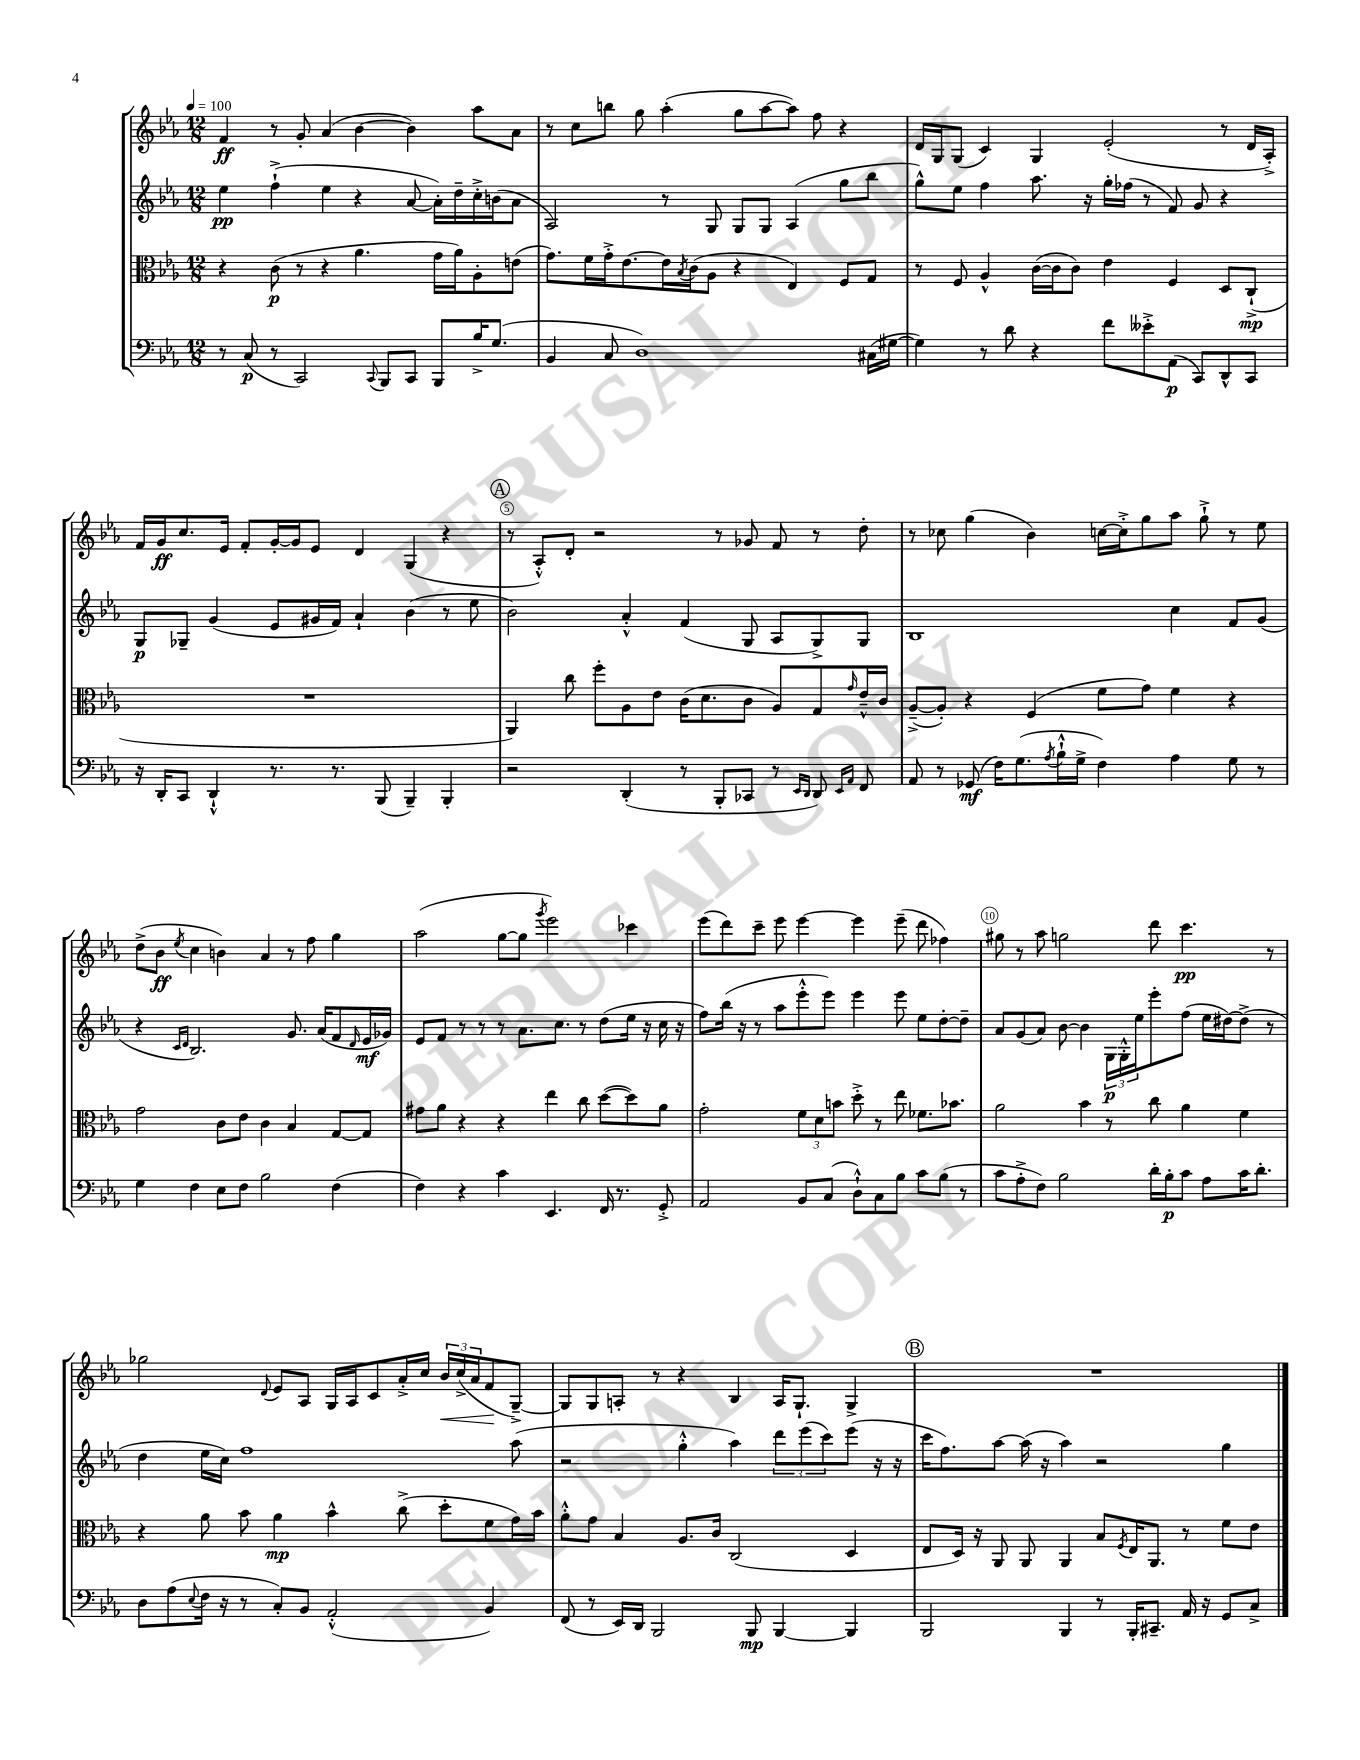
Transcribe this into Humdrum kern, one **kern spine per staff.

**kern	**dynam	**kern	**dynam	**kern	**dynam	**kern	**dynam
*part4	*part4	*part3	*part3	*part2	*part2	*part1	*part1
*staff4	*staff4	*staff3	*staff3	*staff2	*staff2	*staff1	*staff1
*clefF4	*	*clefC3	*	*clefG2	*	*clefG2	*
*k[b-e-a-]	*	*k[b-e-a-]	*	*k[b-e-a-]	*	*k[b-e-a-]	*
*M12/8	*	*M12/8	*	*M12/8	*	*M12/8	*
*MM100	*	*MM100	*	*MM100	*	*MM100	*
=1	=1	=1	=1	=1	=1	=1	=1
8r	.	4r	.	4ee-\	pp	4f/	ff
(8C/	p	.	.	.	.	.	.
8r	.	(8c\	p	(4ff`^\	.	8r	.
2CC/)	.	8r	.	.	.	8g'/	.
.	.	4r	.	4ee-\	.	(4a-/	.
.	.	4.a-\	.	4r	.	[4b-\	.
8qqCC/	.	.	.	.	.	.	.
8BBB-/L	.	.	.	.	.	.	.
8CC/J	.	.	.	[8a-/	.	4b-\])	.
8BBB-/L	.	16g\LL	.	16a-'\LL])	.	.	.
.	.	16a-\J)	.	16dd~\	.	.	.
16B-^/K	.	8A-'\	.	16cc'^\	.	8aa-\L	.
(8.G/J	.	.	.	(16bn\J	.	.	.
.	.	(8en\J	.	8a-\J	.	8a-\J	.
=2	=2	=2	=2	=2	=2	=2	=2
4BB-/	.	8.g\L)	.	2A-/)	.	8r	.
.	.	.	.	.	.	8cc\L	.
.	.	16f\L	.	.	.	.	.
8C/	.	16g'^\J	.	.	.	8bbn\J	.
.	.	[8.e-\	.	.	.	.	.
1D)	.	.	.	.	.	8gg\	.
.	.	16e-\L]	.	8r	.	(4aa-'\	.
.	.	8qB-/	.	.	.	.	.
.	.	(16c\J	.	.	.	.	.
.	.	8A-\J	.	8G/	.	.	.
.	.	4r	.	8G/L	.	8gg\L	.
.	.	.	.	8G/J	.	[8aa-\	.
.	.	4E-/)	.	(4A-/	.	8aa-\J])	.
.	.	.	.	.	.	8ff\	.
.	.	8F/L	.	8gg\L	.	4r	.
(16C#X\LL	.	8G/J	.	8bb-\J	.	.	.
[16G#X\JJ	.	.	.	.	.	.	.
=3	=3	=3	=3	=3	=3	=3	=3
4G#\])	.	8r	.	8gg^^\L)	.	16d/LL	.
.	.	.	.	.	.	16G/J	.
.	.	8F/	.	8ee-\J	.	(8G/J	.
8r	.	4A-^^/	.	4ff\	.	4c/)	.
8d\	.	.	.	.	.	.	.
4r	.	([16c\LL	.	8.aa-\	.	4G/	.
.	.	16c\J]	.	.	.	.	.
.	.	8c\J)	.	.	.	.	.
.	.	.	.	16r	.	.	.
8f\L	.	4e-\	.	16gg'\LL	.	(2e-'/	.
.	.	.	.	(16ff-X\JJ	.	.	.
8e--X'^\	.	.	.	8r	.	.	.
(8AA-\J	p	4F/	.	8f/)	.	.	.
8CC/L)	.	.	.	8g/	.	.	.
8DD^^/	.	8D/L	.	4r	.	8r	.
8CC/J	.	(8C`^/J	mp	.	.	16d/LL	.
.	.	.	.	.	.	16A-'^/JJ)	.
!!LO:LB:g=z
=4	=4	=4	=4	=4	=4	=4	=4
16r	.	1.r	.	8G/L	p	16f/LL	.
16DD'/KL	.	.	.	.	.	16g/J	ff
8CC/J	.	.	.	8G-X~/J	.	8.cc/	.
4DD`^^/	.	.	.	(4g/	.	.	.
.	.	.	.	.	.	16e-/Jk	.
.	.	.	.	.	.	8f'/L	.
8.r	.	.	.	8e-/L	.	[16g'/L	.
.	.	.	.	.	.	16g/J]	.
.	.	.	.	16g#X/L	.	8e-/J	.
8.r	.	.	.	16f/JJ)	.	.	.
.	.	.	.	4a-`/	.	4d/	.
(8BBB-/	.	.	.	.	.	.	.
4BBB-~/)	.	.	.	(4b-\	.	(4G/	.
4BBB-'/	.	.	.	8r	.	4r	.
.	.	.	.	8ee-\	.	.	.
!!LO:REH:place=s1:t=A
=5	=5	=5	=5	=5	=5	=5	=5
2r	.	4AA-/)	.	2b-\)	.	8r	.
.	.	.	.	.	.	8A-'^^/L)	.
.	.	8cc\	.	.	.	8d'/J	.
.	.	8ff'\L	.	.	.	2r	.
(4DD'/	.	8A-\	.	4a-'^^/	.	.	.
.	.	8e-\J	.	.	.	.	.
8r	.	(16c\KL	.	(4f/	.	.	.
.	.	8.d\	.	.	.	.	.
8BBB-'/L	.	.	.	.	.	8r	.
8CC-X/J	.	8c\J	.	8G/	.	8g-X/	.
8r	.	8A-/L)	.	8A-/L	.	8f/	.
16qqEE-/LL	.	.	.	.	.	.	.
16qqDD/JJ	.	.	.	.	.	.	.
8DD/)	.	8G/	.	8G^/)	.	8r	.
16qqEE-/LL	.	.	.	.	.	.	.
16qqAA-/JJ	.	16qqg/	.	.	.	.	.
8FF/	.	16e-~^^/L	.	8G/J	.	8dd'\	.
.	.	16c/JJ	.	.	.	.	.
=6	=6	=6	=6	=6	=6	=6	=6
8AA-/	.	([8A-~^/L	.	1B-	.	8r	.
8r	.	8A-'/J])	.	.	.	8cc-X\	.
(8GG-X/	mf	4r	.	.	.	(4gg\	.
16F\KL)	.	.	.	.	.	.	.
(8.G\	.	.	.	.	.	.	.
.	.	(4F/	.	.	.	4b-\)	.
8qA-/	.	.	.	.	.	.	.
16B-`^^\L	.	.	.	.	.	.	.
16G^\JJ	.	.	.	.	.	.	.
4F\)	.	8f\L	.	.	.	[16ccn\LL	.
.	.	.	.	.	.	16cc'^\J]	.
.	.	8g\J)	.	.	.	8gg\	.
4A-\	.	4f\	.	4cc\	.	8aa-\J	.
.	.	.	.	.	.	8gg`^\	.
8G\	.	4r	.	8f/L	.	8r	.
8r	.	.	.	(8g/J	.	8ee-\	.
!!LO:LB:g=z
=7	=7	=7	=7	=7	=7	=7	=7
4G\	.	2g\	.	4r	.	(8dd^\L	.
.	.	.	.	.	.	8b-\J	ff
.	.	.	.	16qqc/LL	.	.	.
.	.	.	.	16qqd/JJ	.	8qee-/	.
4F\	.	.	.	2.B-/)	.	4cc\	.
8E-\L	.	8c\L	.	.	.	4bn\)	.
8F\J	.	8e-\J	.	.	.	.	.
2B-\	.	4c\	.	.	.	4a-/	.
.	.	4B-/	.	8.g/	.	8r	.
.	.	.	.	.	.	8ff\	.
.	.	.	.	(16a-/KL	.	.	.
(4F\	.	[8G/L	.	8f/	.	4gg\	.
.	.	.	.	16qqd/	.	.	.
.	.	8G/J]	.	16e-/L	mf	.	.
.	.	.	.	16g-X/JJ)	.	.	.
=8	=8	=8	=8	=8	=8	=8	=8
4F\)	.	8g#X\L	.	8e-/L	.	(2aa-\	.
.	.	8a-\J	.	8f/J	.	.	.
4r	.	4r	.	8r	.	.	.
.	.	.	.	8r	.	.	.
4c\	.	4r	.	8r	.	[8gg\L	.
.	.	.	.	8.a-\L	.	8gg\J]	.
.	.	.	.	.	.	8qggg/	.
4.EE-/	.	4ee-\	.	.	.	2eee-\)	.
.	.	.	.	8.cc\J	.	.	.
.	.	8cc\	.	8r	.	.	.
16FF/	.	([8dd\L	.	(8dd\L	.	.	.
8.r	.	.	.	.	.	.	.
.	.	8dd\])	.	16ee-\Jk	.	4ccc-X\	.
.	.	.	.	16r	.	.	.
8GG'^/	.	8a-\J	.	16cc\	.	.	.
.	.	.	.	16r	.	.	.
=9	=9	=9	=9	=9	=9	=9	=9
2AA-/	.	2g'\	.	8ff\L)	.	(8eee-\L	.
.	.	.	.	(16bb-\Jk	.	8ddd\)	.
.	.	.	.	16r	.	.	.
.	.	.	.	8r	.	8ccc~\J	.
.	.	.	.	8aa-\L	.	8eee-\	.
8BB-/L	.	12f\L	.	8eee-'^^\	.	[4eee-\	.
.	.	12d\	.	.	.	.	.
(8C/J	.	.	.	8eee-\J)	.	.	.
.	.	12bn\J	.	.	.	.	.
8D`^^\L)	.	8dd'^\	.	4eee-\	.	4eee-\]	.
8C\	.	8r	.	.	.	.	.
8B-\J	.	8ee-\	.	8eee-\	.	(8eee-~\	.
8c\L	.	8.f-X\L	.	8ee-\L	.	8ddd\	.
(8B-\J	.	.	.	[8dd'\	.	4ff-X\)	.
.	.	8.b-X\J	.	.	.	.	.
8r	.	.	.	8dd~\J]	.	.	.
=10	=10	=10	=10	=10	=10	=10	=10
8c\L	.	2a-\	.	8a-/L	.	8gg#X\	.
8A-'^\	.	.	.	(8g/	.	8r	.
8F\J)	.	.	.	8a-/J)	.	8aa-\	.
2B-\	.	.	.	[8b-\	.	2ggn\	.
.	.	4b-\	.	4b-\]	.	.	.
.	.	8r	.	24G\LL	p	.	.
.	.	.	.	24G'^^\	.	.	.
.	.	.	.	24ee-\J	.	.	.
16d'\LL	.	8cc\	.	8eee-'\	.	8ddd\	.
16B-'\J	p	.	.	.	.	.	.
8c\J	.	4a-\	.	(8ff\J	.	4.ccc\	pp
8A-\L	.	.	.	16ee-\LL	.	.	.
.	.	.	.	[16dd#X\J)	.	.	.
16c\K	.	4f\	.	(8dd#^\J]	.	.	.
8.d'\J	.	.	.	.	.	.	.
.	.	.	.	8r	.	8r	.
!!LO:LB:g=z
=11	=11	=11	=11	=11	=11	=11	=11
8D\L	.	4r	.	4dd\	.	2gg-X\	.
(8A-\	.	.	.	.	.	.	.
8qqE-/	.	.	.	.	.	.	.
16F\Jk	.	8a-\	.	16ee-\LL	.	.	.
16r	.	.	.	16cc\JJ)	.	.	.
8r	.	8b-\	.	1ff	.	.	.
.	.	.	.	.	.	8qqd/	.
8C'/L)	.	4a-\	mp	.	.	8e-/L	.
8BB-/J	.	.	.	.	.	8A-/J	.
(2AA-'^^/	.	4b-^^\	.	.	.	16G/LL	.
.	.	.	.	.	.	16A-/J	.
.	.	.	.	.	.	8c/	.
.	.	(8cc^\	.	.	.	16a-'^/L	.
.	.	.	.	.	.	16cc/JJ	.
!	!	!	!	!	!	!	!LO:HP:b
.	.	8dd'\L	.	.	.	24b-/LL	<
.	.	.	.	.	.	(24cc^/	.
.	.	.	.	.	.	24a-/J	.
4BB-/)	.	8f\	.	.	.	8f/	.
.	.	16g\L)	.	(8aa-\	.	[8G~^/J)	[
.	.	16b-\JJ	.	.	.	.	.
=12	=12	=12	=12	=12	=12	=12	=12
(8FF/	.	8a-'^^\L	.	2r	.	8G/L]	.
8r	.	8g\J	.	.	.	8G/	.
16EE-/LL)	.	4B-/	.	.	.	8An'/J	.
16DD/JJ	.	.	.	.	.	.	.
2BBB-/	.	.	.	.	.	8r	.
.	.	8.A-/L	.	4gg'^^\	.	4r	.
.	.	16c/Jk	.	.	.	.	.
.	.	(2C/	.	4aa-\)	.	4B-/	.
8BBB-/	mp	.	.	.	.	.	.
[4BBB-/	.	.	.	12ddd\L	.	16A/KL	.
.	.	.	.	.	.	8.G`/J	.
.	.	.	.	(12eee-\	.	.	.
.	.	.	.	12ccc\)	.	.	.
4BBB-/]	.	4D/	.	(8eee-\J	.	4G^/	.
.	.	.	.	16r	.	.	.
.	.	.	.	16r	.	.	.
!!LO:REH:place=s1:t=B
=13	=13	=13	=13	=13	=13	=13	=13
2BBB-/	.	8E-/L	.	16ccc\KL	.	1.r	.
.	.	.	.	8.ff\)	.	.	.
.	.	16D/Jk)	.	.	.	.	.
.	.	16r	.	.	.	.	.
.	.	8AA-/	.	[8aa-\J	.	.	.
.	.	8AA-/	.	(16aa-\]	.	.	.
.	.	.	.	16r	.	.	.
4BBB-/	.	4AA-/	.	4aa-\)	.	.	.
8r	.	8B-/L	.	2r	.	.	.
.	.	8qF/	.	.	.	.	.
16BBB-'/KL	.	16E-/K	.	.	.	.	.
8.CC#X~/J	.	8.AA-/J	.	.	.	.	.
16AA-/	.	8r	.	.	.	.	.
16r	.	.	.	.	.	.	.
8GG/L	.	8f\L	.	4gg\	.	.	.
8C^/J	.	8e-\J	.	.	.	.	.
==	==	==	==	==	==	==	==
*-	*-	*-	*-	*-	*-	*-	*-
